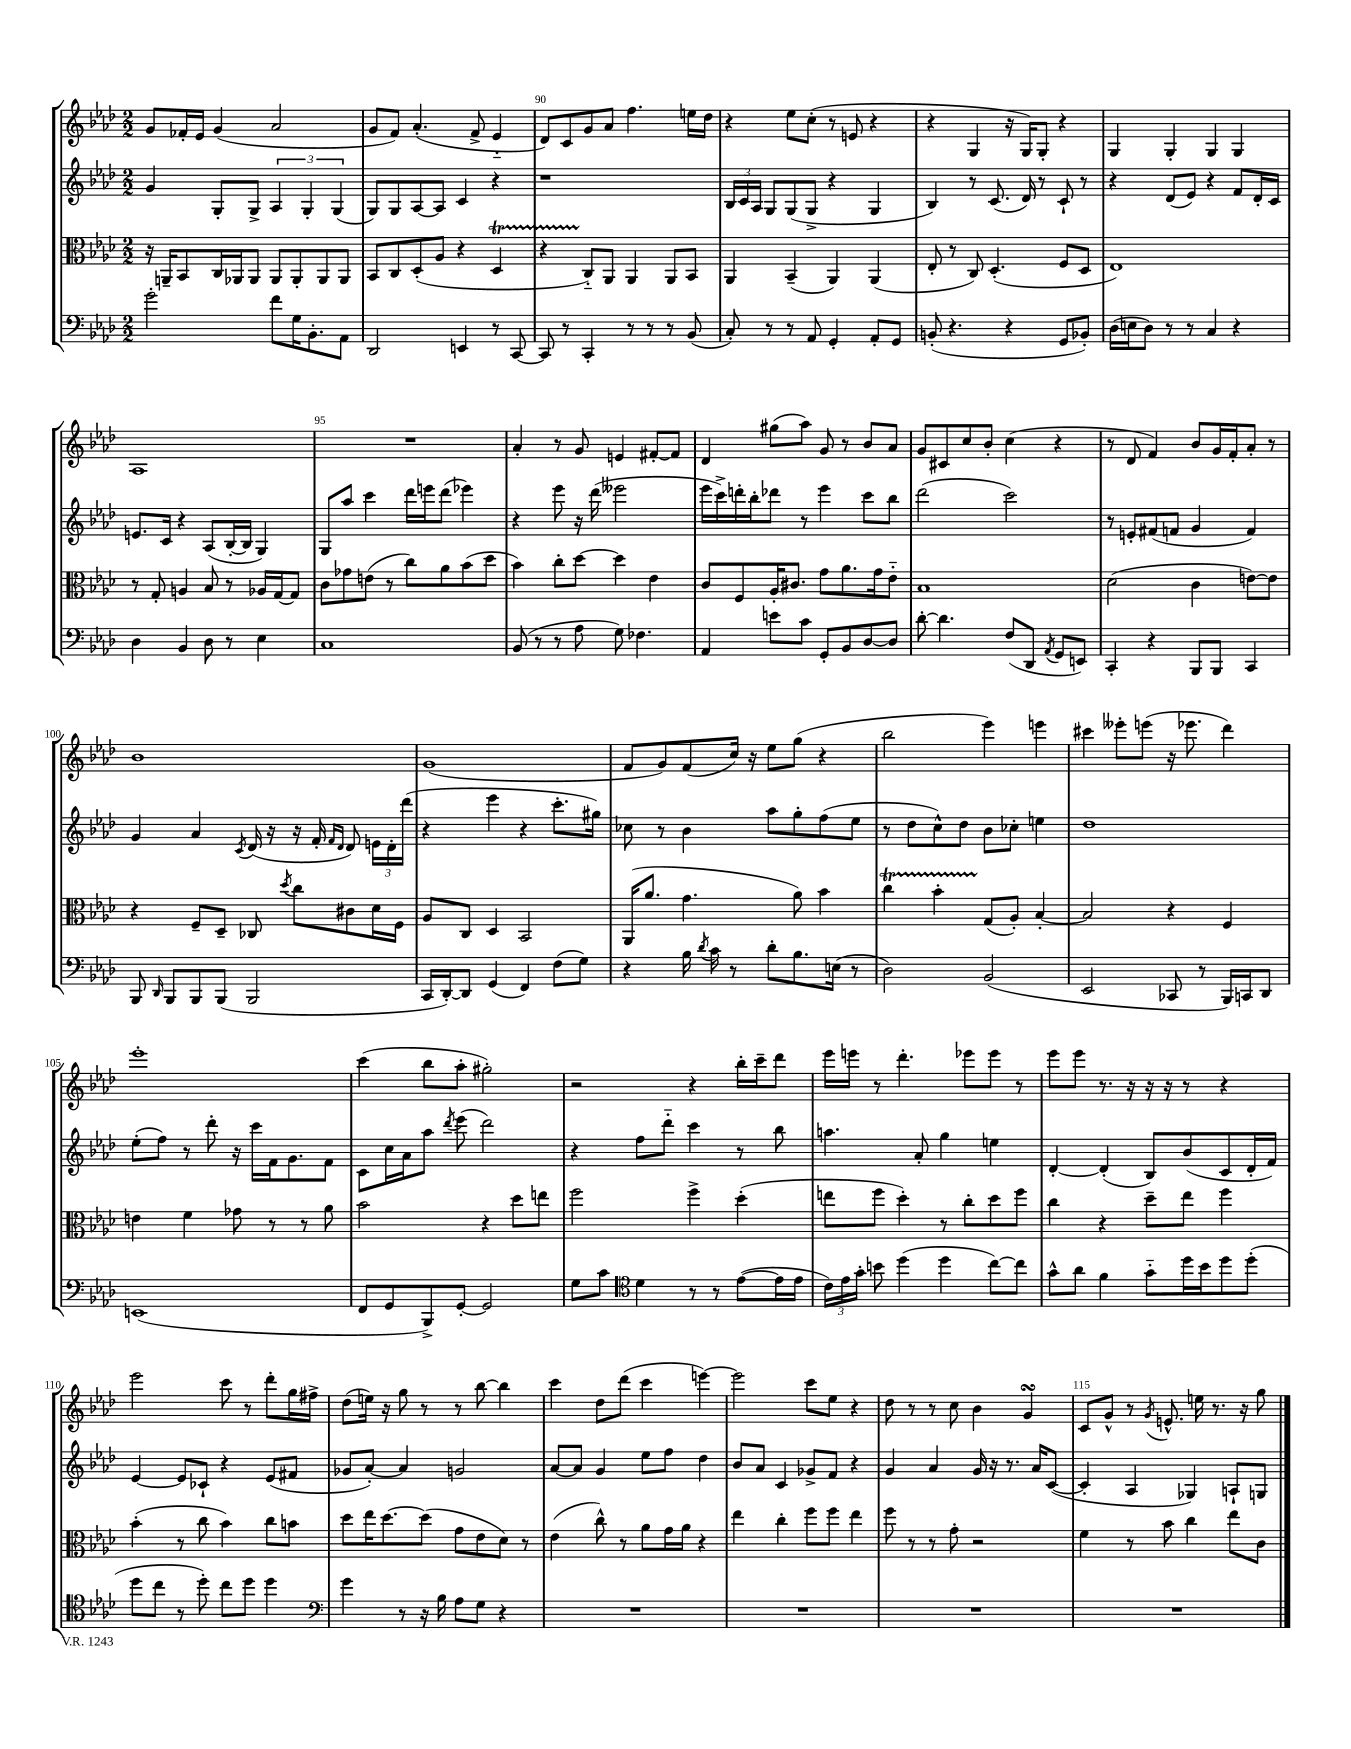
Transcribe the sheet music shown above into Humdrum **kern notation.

**kern	**kern	**kern	**kern
*staff4	*staff3	*staff2	*staff1
*clefF4	*clefC3	*clefG2	*clefG2
*k[b-e-a-d-]	*k[b-e-a-d-]	*k[b-e-a-d-]	*k[b-e-a-d-]
*M2/2	*M2/2	*M2/2	*M2/2
2g'	16r	4g	8g
.	16AA~	.	.
.	8BB-	.	16f-'
.	.	.	16e-
.	16C	8G'	(4g
.	16AA-	.	.
.	8AA-	8G^	.
8f	8AA-	6A-	2a-
16G	8AA-'	.	.
.	.	6G'	.
8.BB-'	.	.	.
.	8AA-	.	.
.	.	(6G	.
8AA-	8AA-	.	.
=	=	=	=
2DD-	8BB-	8G)	8g
.	8C	8G	8f)
.	(8D-'	[8A-	(4.a-'
.	8A-	8A-]	.
4EE	4r	4c	.
.	.	.	8f^
8r	4D-	4r	4e-'~
[8CC	.	.	.
=	=	=	=
8CC]	4r	1r	8d-)
8r	.	.	8c
4CC'	8C'~)	.	8g
.	8AA-	.	8a-
8r	4AA-	.	4.ff
8r	.	.	.
8r	8AA-	.	.
(8BB-	8BB-	.	16ee
.	.	.	16dd-
=	=	=	=
8C')	4AA-	24B-	4r
.	.	24c	.
.	.	24A-	.
8r	.	8G	.
8r	(4BB-~	(8G	8ee-
8AA-	.	8G^	(8cc'
4GG'	4AA-)	4r	8r
.	.	.	8e
8AA-'	(4AA-	4G	4r
8GG	.	.	.
=	=	=	=
(8BB'	8E-'	4B-)	4r
4.r	8r	.	.
.	8C)	8r	4G
.	(4.D-'	(8.c	.
4r	.	.	16r
.	.	16d-)	16G)
.	.	8r	8G'
8GG	8F	8c`	4r
8BB-')	8D-	8r	.
=	=	=	=
(16D-	1E-)	4r	4G
16E	.	.	.
8D-)	.	.	.
8r	.	(8d-	4G'
8r	.	8e-)	.
4C	.	4r	4G
4r	.	8f	4G
.	.	16d-'	.
.	.	16c	.
=	=	=	=
4D-	8r	8.e	1A-
.	8G'	.	.
.	.	16c	.
4BB-	4A	4r	.
8D-	8B-	(8A-	.
8r	8r	[16B-'	.
.	.	16B-]	.
4E-	16A-	4G)	.
.	[16G	.	.
.	8G]	.	.
=	=	=	=
1C	8c	8G	1r
.	8g-	8aa-	.
.	(8e	4ccc	.
.	8r	.	.
.	8cc)	16ddd-	.
.	.	16eee	.
.	8a-	(8ddd-	.
.	(8b-	4eee-)	.
.	8dd-	.	.
=	=	=	=
(8BB-	4b-)	4r	4a-'
8r	.	.	.
8r	8cc'	8eee-	8r
8A-	[8dd-	16r	8g
.	.	(16ddd-	.
8G)	4dd-]	2eee--	4e
4.F-	.	.	.
.	4e-	.	[8f#'
.	.	.	8f#]
=	=	=	=
4AA-	8c	16eee-	4d-
.	.	16ccc^)	.
.	8F	16ddd'	.
.	.	16bb-'	.
8e	16A-'	8ddd-	(8gg#
.	8.c#	.	.
8c	.	8r	8aa-)
8GG'	8g	4eee-	8g
8BB-	8.a-	.	8r
[8D-	.	8ccc	8b-
.	16g	.	.
8D-]	8e-'~	8bb-	8a-
=	=	=	=
[8d-'	1B-	(2ddd-	8g
4.d-]	.	.	8c#
.	.	.	8cc
.	.	.	8b-'
(8F	.	2ccc)	(4cc
8DD-	.	.	.
8qAA-	.	.	.
8GG	.	.	4r
8EE)	.	.	.
=	=	=	=
4CC'	(2d-	8r	8r
.	.	8e'	8d-
4r	.	(8f#	4f)
.	.	8f	.
8BBB-	4c	4g	8b-
8BBB-	.	.	16g
.	.	.	16f'
4CC	[8e)	4f)	8a-'
.	8e]	.	8r
=	=	=	=
8BBB-	4r	4g	1b-
16qqDD-	.	.	.
8BBB-	.	.	.
8BBB-	8F~	4a-	.
(8BBB-	8D-~	.	.
.	.	8qc	.
2BBB-	8C-	(16d-	.
.	.	16r	.
.	8qdd-	.	.
.	8cc	16r	.
.	.	16f'	.
.	.	16qqf	.
.	.	16qqd-	.
.	8c#	8d-)	.
.	16d-	24e	.
.	.	24d-'	.
.	16F	.	.
.	.	(24ddd-	.
=	=	=	=
16CC	8A-	4r	(1g
[16DD-')	.	.	.
8DD-]	8C	.	.
(4GG	4D-	4eee-	.
4FF)	2BB-	4r	.
(8F	.	8.ccc'	.
8G)	.	.	.
.	.	16gg#)	.
=	=	=	=
4r	(16AA-	8cc-	8f
.	8.a-	.	.
.	.	8r	8g)
16B-	4.g	4b-	(8f
8qd-	.	.	.
16c	.	.	.
8r	.	.	16cc)
.	.	.	16r
8d-'	.	8aa-	8ee-
8.B-	8a-)	8gg'	(8gg
.	4b-	(8ff	4r
(16E	.	.	.
8r	.	8ee-	.
=	=	=	=
2D-)	4cc	8r	2bb-
.	.	8dd-	.
.	4b-'	8cc^^)	.
.	.	8dd-	.
(2BB-	(8G	8b-	4eee-)
.	8A-')	8cc-'	.
.	[4B-'	4ee	4eee
=	=	=	=
2EE-	2B-]	1dd-	4ccc#
.	.	.	8eee--'
.	.	.	(8eee
8CC-	4r	.	16r
.	.	.	8.eee-
8r	.	.	.
16BBB-)	4F	.	4ddd-)
16CC	.	.	.
8DD-	.	.	.
=	=	=	=
(1EE	4e	(8ee-'	1eee-'
.	.	8ff)	.
.	4f	8r	.
.	.	8ddd-'	.
.	8g-	16r	.
.	.	16ccc	.
.	8r	16f	.
.	.	8.g	.
.	8r	.	.
.	8a-	8f	.
=	=	=	=
8FF	2b-	8c	(4ccc
8GG	.	16cc	.
.	.	16a-	.
8BBB-^)	.	8aa-	8bb-
.	.	8qddd-	.
[8GG'	.	(8eee-	8aa-'
2GG]	4r	2ddd-)	2gg#')
.	8dd-	.	.
.	8ee	.	.
=	=	=	=
8G	2ff	4r	2r
8c	.	.	.
*clefC4	*	*	*
4d-	.	8ff	.
.	.	8ddd-'~	.
8r	4ff^	4ccc	4r
8r	.	.	.
([8e-	(4dd-'	8r	16bb-'
.	.	.	16ccc~
16e-]	.	8bb-	8ddd-
16e-	.	.	.
=	=	=	=
24c)	8ee	4.aa	16eee-
24e-	.	.	.
.	.	.	16eee
24g'	.	.	.
8b	8ff	.	8r
(4dd-	4dd-')	.	4.ddd-'
.	.	8a-'	.
4dd-	8r	4gg	.
.	8cc'	.	8eee-
[8cc)	8dd-	4ee	8eee-
8cc]	8ff	.	8r
=	=	=	=
8g^^	4cc	[4d-'	8eee-
8a-	.	.	8eee-
4f	4r	(4d-']	8.r
.	.	.	16r
8g'~	8dd-~	8B-)	16r
.	.	.	16r
16dd-	8ee-	(8b-	8r
16b-	.	.	.
8dd-	4ff	8c	4r
(8dd-'	.	16d-'	.
.	.	16f)	.
=	=	=	=
8dd-	(4b-'	[4e-	2eee-
8cc	.	.	.
8r	8r	8e-]	.
8dd-')	8cc	8c-`	.
8cc	4b-)	4r	8ccc
8dd-	.	.	8r
4dd-	8cc	(8e-	8ddd-'
.	8b	8f#	16gg
.	.	.	16ff#^
=	=	=	=
*clefF4	*	*	*
4g	8dd-	8g-	(8dd-
.	16ee-	[8a-')	16ee)
.	[8.dd-	.	16r
8r	.	4a-]	8gg
16r	(8dd-]	.	8r
16B-	.	.	.
8A-	8g	2g	8r
8G	8e-	.	[8bb-
4r	8d-)	.	4bb-]
.	8r	.	.
=	=	=	=
1r	(4e-	[8a-	4ccc
.	.	8a-]	.
.	8cc^^)	4g	8dd-
.	8r	.	(8ddd-
.	8a-	8ee-	4ccc
.	16g	8ff	.
.	16a-	.	.
.	4r	4dd-	[4eee)
=	=	=	=
1r	4ee-	8b-	2eee]
.	.	8a-	.
.	4cc'	4c	.
.	8ff	8g-^	8ccc
.	8ff	8f	8ee-
.	4ee-	4r	4r
=	=	=	=
1r	8ff	4g	8dd-
.	8r	.	8r
.	8r	4a-	8r
.	8g'	.	8cc
.	2r	16g	4b-
.	.	16r	.
.	.	8.r	.
.	.	.	4g
.	.	16a-	.
.	.	([8c	.
=	=	=	=
1r	4f	4c']	8c
.	.	.	8g^^
.	8r	4A-	8r
.	.	.	8qg
.	8b-	.	8.e^^
.	4cc	4G-)	.
.	.	.	16ee
.	.	.	8.r
.	8ee-	8A`	.
.	.	.	16r
.	8c	8G	8gg
==	==	==	==
*-	*-	*-	*-
